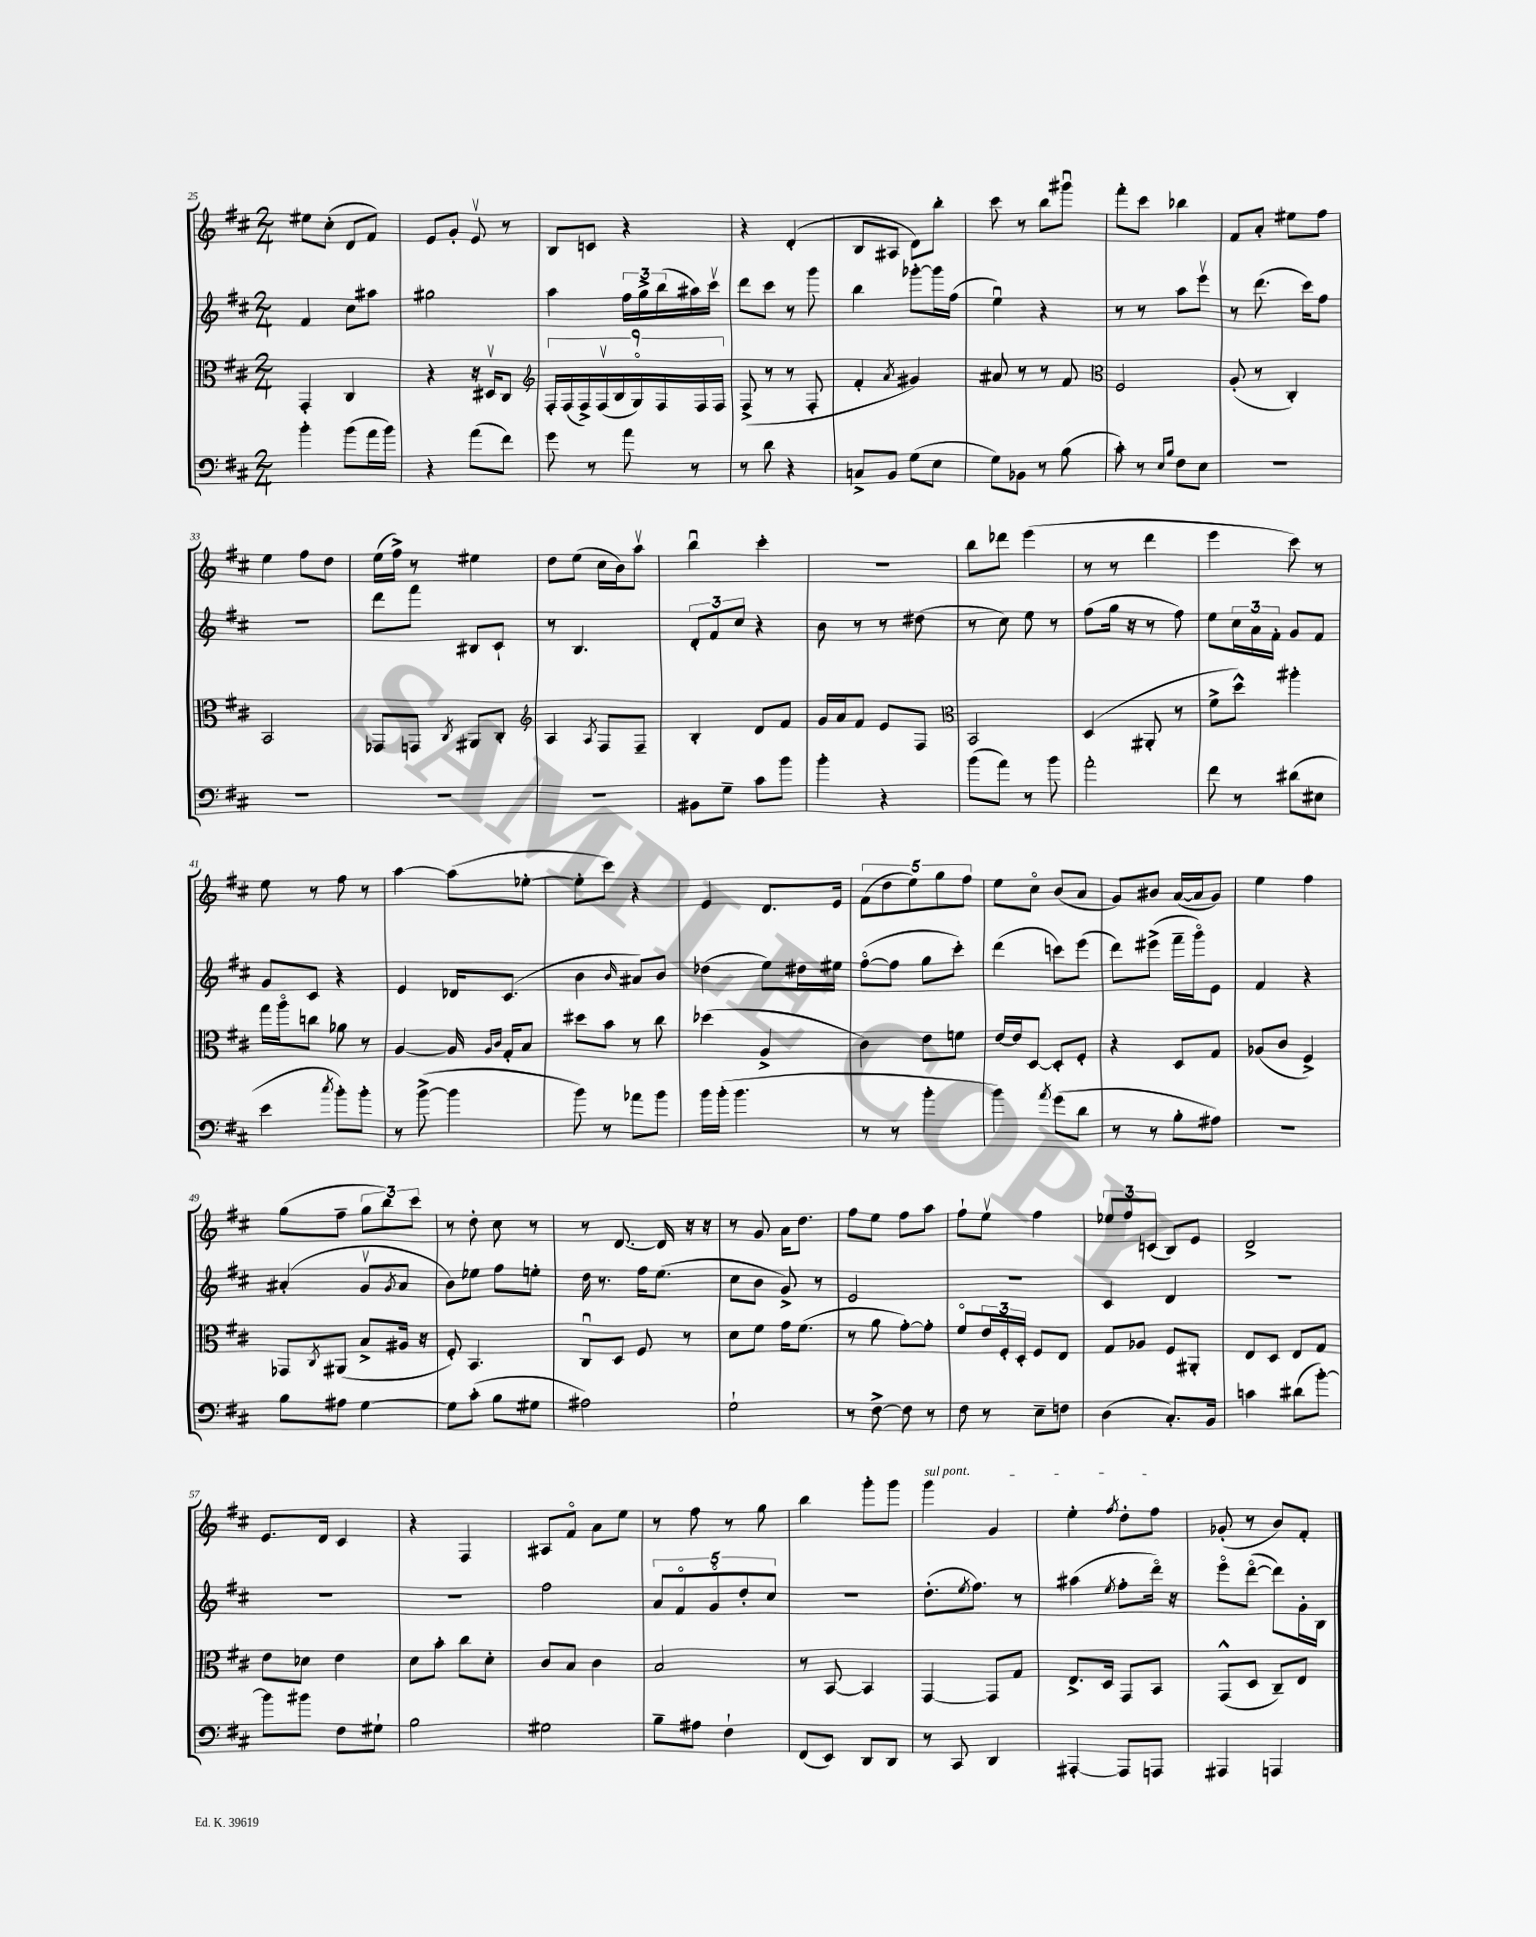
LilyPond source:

<<
\new StaffGroup <<
\new Staff = "s0" {
    \clef treble \key d \major \numericTimeSignature \time 2/4
    eis''8 cis''8-.( d'8 fis'8) |
    e'8 g'8-. e'8\upbow r8 |
    b8 c'8 r4 |
    r4 d'4-.( |
    b8 ais8 d'8) b''8-. |
    cis'''8 r8 b''8 gis'''8\downbow |
    fis'''8-. cis'''8 bes''4 |
    fis'8 a'8-. eis''8 fis''8 |
    e''4 fis''8 d''8 |
    e''16( fis''16->) r8 eis''4 |
    d''8 e''8( cis''16 b'16) a''8\upbow |
    b''4\downbow cis'''4-. |
    R2 |
    b''8 des'''8 e'''4( |
    r8 r8 d'''4 |
    e'''4 cis'''8) r8 |
    e''8 r8 fis''8 r8 |
    a''4~ a''8( ees''8~-. |
    ees''8-. cis'''8) r4 |
    e'4 d'8. e'16 |
    \tuplet 5/4 { fis'8( d''8 e''8) g''8 fis''8 } |
    e''8 cis''8\flageolet b'8( a'8 |
    g'8) bis'8 a'16~( a'16 g'8) |
    e''4 fis''4 |
    g''8( fis''8-- \tuplet 3/2 { g''8 b''8) cis'''8 } |
    r8 d''8-. cis''8 r8 |
    r8 d'8.~ d'16 r16 r16 |
    r8 g'8 a'16 d''8. |
    fis''8 e''8 fis''8 a''8 |
    fis''8-! e''8\upbow fis''4 |
    \tuplet 3/2 { ees''8 fis''8 c'8( } b8) e'8 |
    d'2-> |
    e'8. d'16 cis'4 |
    r4 fis4 |
    ais8 fis'8\flageolet a'8 e''8 |
    r8 fis''8 r8 g''8 |
    b''4 g'''8-. g'''8 |
    \once \override TextSpanner.bound-details.left.text = \markup { \italic "sul pont." } g'''4\startTextSpan g'4 |
    e''4-. \acciaccatura { fis''8 } d''8-. fis''8\stopTextSpan |
    ges'8-.( r8 b'8) fis'8-. \bar "|." |
}
\new Staff = "s1" {
    \clef treble \key d \major \numericTimeSignature \time 2/4
    fis'4 cis''8 ais''8 |
    gis''2 |
    a''4 \tuplet 3/2 { fis''16 g''16-> b''16( } ais''16) cis'''16\upbow |
    d'''8 cis'''8 r8 g'''8 |
    b''4 ges'''8~-. ges'''16 fis''16( |
    e''4\downbow) r4 |
    r8 r8 a''8 e'''8\upbow |
    r8 d'''8.( cis'''16) fis''8 |
    R2 |
    d'''8 fis'''8 bis8 cis'8-! |
    r8 b4. |
    \tuplet 3/2 { d'8-. fis'8 cis''8 } r4 |
    b'8 r8 r8 dis''8( |
    r8 cis''8) e''8 r8 |
    fis''8( g''16 r16 r8 fis''8) |
    e''8 \tuplet 3/2 { cis''16 a'16 fis'16-. } g'8 fis'8 |
    g'8 cis'8 r4 |
    e'4 des'16 cis'8.( |
    b'4 \grace { b'16 } ais'8) b'8 |
    des''4( e''8) dis''16 eis''16 |
    fis''8~\flageolet( fis''8 g''8 cis'''8-.) |
    d'''4( c'''8) e'''8( |
    d'''8) eis'''8->( fis'''16-- g'''16\flageolet) e'8 |
    fis'4 r4 |
    ais'4-.( g'8\upbow \acciaccatura { g'8 } ais'8 |
    b'8) ees''8 fis''8 e''8-. |
    d''16 r8. fis''16 e''8.( |
    cis''8 b'8 g'8->) r8 |
    e'2 |
    r2 |
    cis'4 d'4 |
    R2 |
    R2 |
    R2 |
    fis''2 |
    \tuplet 5/4 { a'8 fis'8\flageolet g'8\flageolet d''8-. cis''8 } |
    R2 |
    d''8.-.( \acciaccatura { e''8 } fis''8.) r8 |
    ais''4( \acciaccatura { e''8 } fis''8-. d'''16\flageolet) r16 |
    e'''8\flageolet d'''8~\flageolet( d'''8) g'16-. b16 \bar "|." |
}
\new Staff = "s2" {
    \clef alto \key d \major \numericTimeSignature \time 2/4
    g,4-. cis4 |
    r4 r16 dis16\upbow cis8 |
    \clef treble \tuplet 9/8 { fis16-. fis16( fis16->) fis16\upbow( b16 g16\flageolet) fis16 fis16 fis16 } |
    fis8->( r8 r8 fis8-. |
    fis'4-. \acciaccatura { a'8 } gis'4) |
    ais'8 r8 r8 fis'8 |
    \clef alto fis2 |
    a8-.( r8 cis4-.) |
    b,2 |
    ges,8 g,8 \acciaccatura { cis8 } ais,8 cis8-. |
    \clef treble a4 \acciaccatura { a8 } fis8 fis8-- |
    b4-. d'8 fis'8 |
    g'16 a'16 fis'8 e'8 fis8 |
    \clef alto b,2 |
    d4( ais,8-. r8 |
    fis'8-> d''8-^) ais''4-. |
    g''16 a''16\flageolet c''8 aes'8 r8 |
    a4~ a16 \grace { a16 cis'16 } g16-. b8 |
    dis''8 b'8 r8 cis''8 |
    des''4( a4-> |
    cis'4) e'8 f'8 |
    e'16~ e'16 d8~ d8-. fis8-. |
    r4 d8 g8 |
    aes8( cis'8 fis4->) |
    ges,8 \acciaccatura { cis8 } ais,8( b8-> ais16 r16 |
    fis8-.) b,4. |
    cis8\downbow d8 fis8 r8 |
    d'8 fis'8 g'16 fis'8.( |
    r8 a'8 g'8~-.) g'8-. |
    fis'8\flageolet \tuplet 3/2 { e'16 fis16-. d16-. } fis8 e8 |
    g8 aes8 fis8 ais,8-. |
    e8 d8 e8 g8 |
    e'8 des'8 e'4 |
    d'8 b'8-. cis''8 d'8-. |
    cis'8 b8 cis'4 |
    b2 |
    r8 b,8~ b,4 |
    g,4~ g,8 g8 |
    e8.-> d16 g,8 b,8 |
    g,8-^( d8 cis8--) e8 \bar "|." |
}
\new Staff = "s3" {
    \clef bass \key d \major \numericTimeSignature \time 2/4
    b'4-. b'8( a'16 b'16) |
    r4 a'8( fis'8) |
    g'8 r8 a'8 r8 |
    r8 d'8 r4 |
    c8-> b,8 g8( e8 |
    g8) bes,8 r8 b8( |
    cis'8-.) r8 \grace { e16 b16 } fis8 e8 |
    R2 |
    R2 |
    R2 |
    R2 |
    bis,8 g8-- cis'8 b'8 |
    b'4-. r4 |
    b'8( a'8) r8 b'8 |
    a'2-. |
    fis'8 r8 dis'8( eis8 |
    e'4 \acciaccatura { cis''8 } b'8-.) b'8-. |
    r8 b'8~->( b'4 |
    b'8) r8 aes'8 b'8 |
    b'16 b'16-.( b'4. |
    r8 r8 b'4-. |
    b'4) \acciaccatura { a'8 } g'8( d'8 |
    r8 r8 b8-. ais8) |
    R2 |
    b8 ais8 g4~ |
    g8 cis'8-.( b8 gis8 |
    ais2) |
    g2-! |
    r8 fis8~-> fis8 r8 |
    fis8 r8 e8-- f8 |
    d4( cis8.-.) b,16 |
    c'4 dis'8( b'8~-.) |
    b'8 bis'8 fis8 gis8-! |
    b2 |
    gis2 |
    b8-- ais8 fis4-! |
    fis,8( e,8) d,8 d,8 |
    r8 cis,8 d,4 |
    ais,,4~-. ais,,8 a,,8 |
    ais,,4 a,,4 \bar "|." |
}
>>
>>
\layout { \context { \Score currentBarNumber = #25 } }
